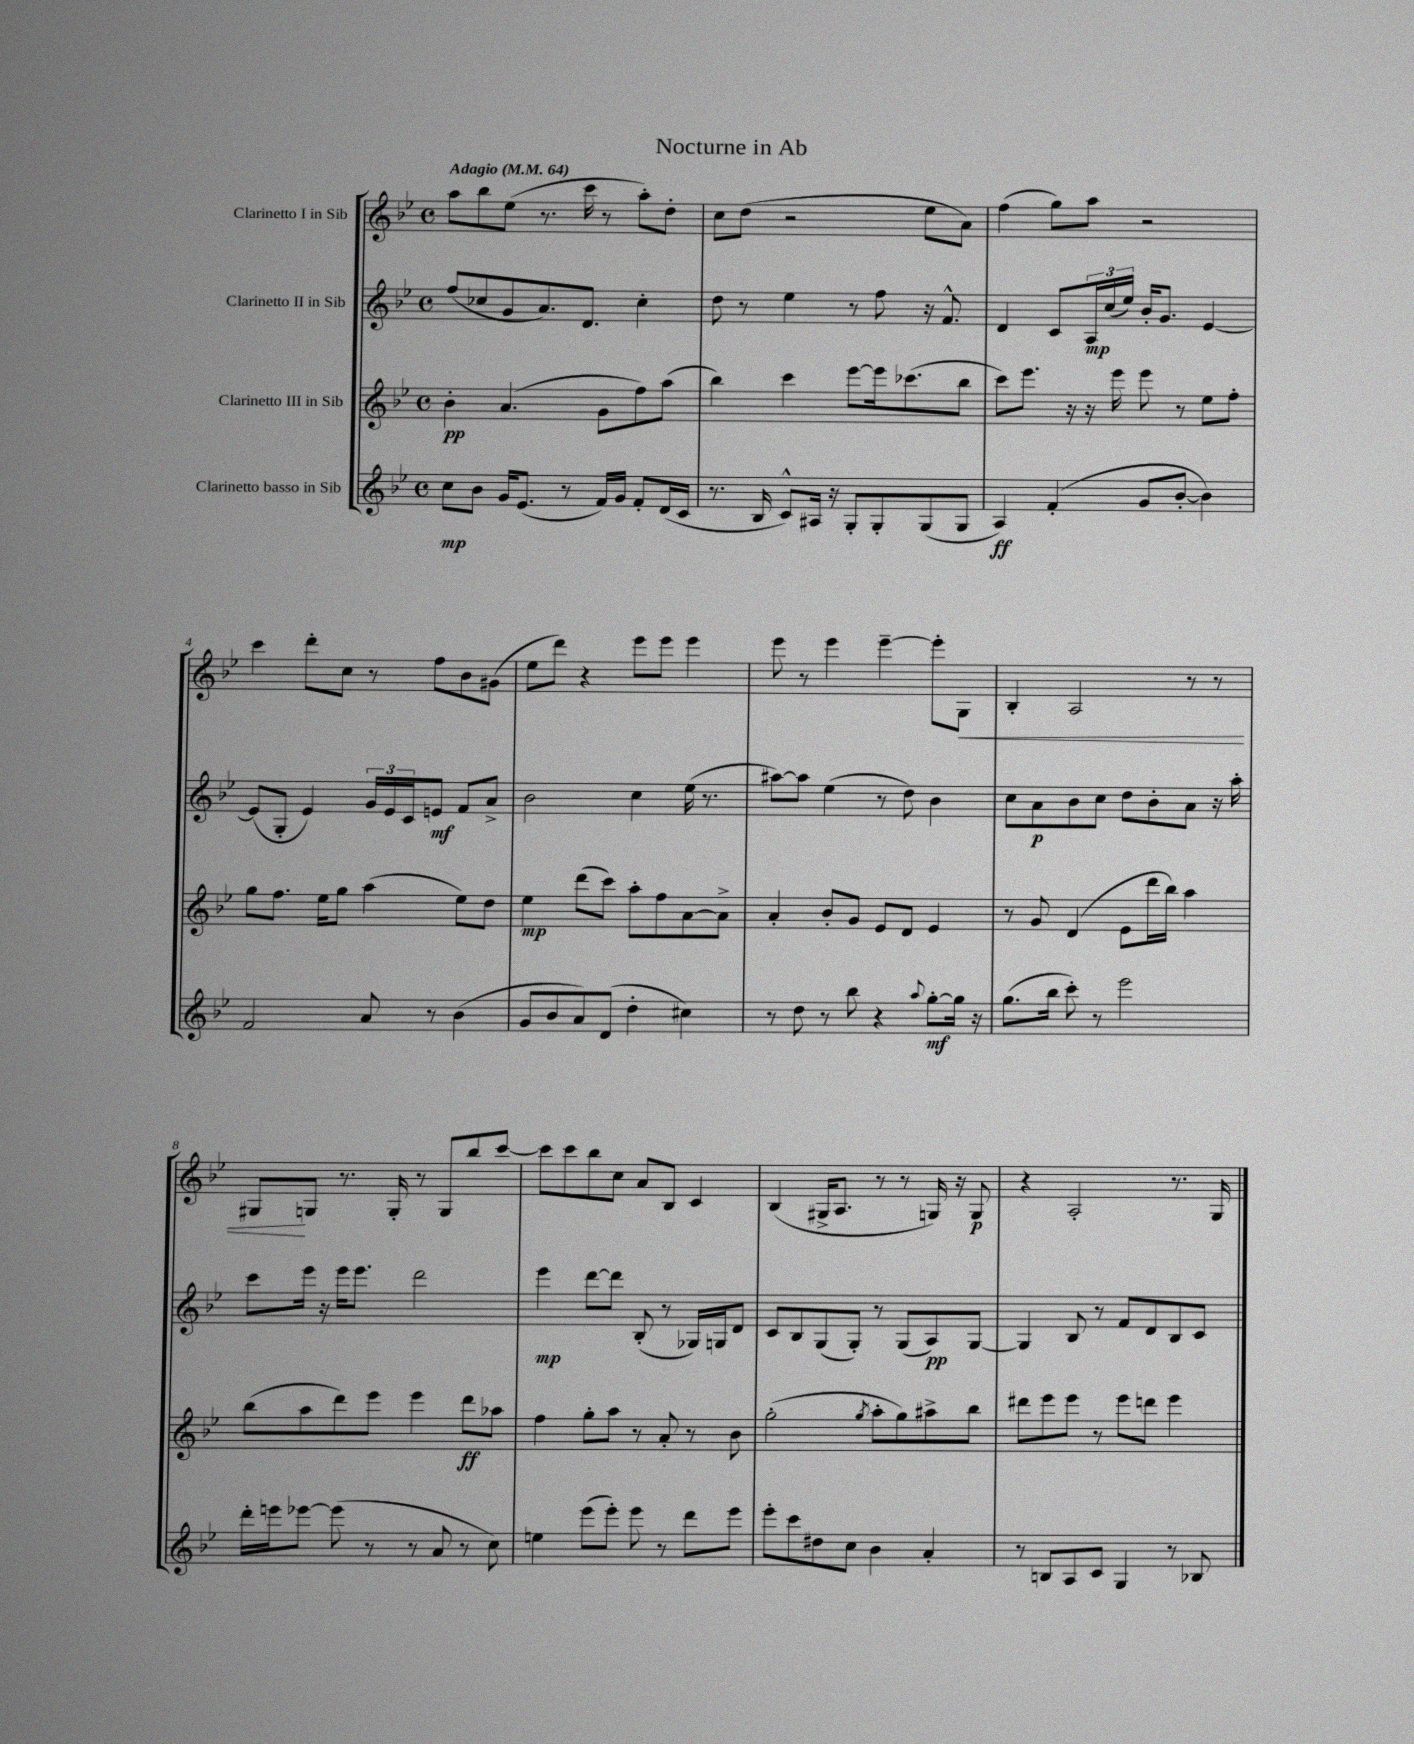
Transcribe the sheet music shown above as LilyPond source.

\header { title = "Nocturne in Ab" }
<<
\new StaffGroup <<
\new Staff = "s0" \with { instrumentName = "Clarinetto I in Sib" } {
    \clef treble \key bes \major \defaultTimeSignature \time 4/4 \tempo "Adagio" 4 = 64
    a''8 bes''8 ees''8( r8. c'''16 r8 a''8-.) d''8-. |
    c''8 d''8( r2 ees''8 a'8) |
    f''4( g''8) a''8 r2 |
    c'''4 d'''8-. c''8 r8 f''8 bes'8 gis'8( |
    ees''8 d'''8) r4 ees'''8 ees'''8 ees'''4 |
    ees'''8 r8 ees'''4 ees'''4~-- ees'''8-. g8\< |
    bes4-. a2 r8 r8 |
    gis8\! g8 r8. g16-. r8 g8 bes''8 c'''8~ |
    c'''8 c'''8 bes''8 c''8 a'8 bes8 c'4 |
    bes4( gis16-> a8. r8 r8 g16) r16 g8\p |
    r4 a2-. r8. g16 \bar "|." |
}
\new Staff = "s1" \with { instrumentName = "Clarinetto II in Sib" } {
    \clef treble \key bes \major \defaultTimeSignature \time 4/4
    f''8( ces''8 g'8 a'8.) d'8. ces''4-. |
    d''8 r8 ees''4 r8 f''8 r16 f'8.-^ |
    d'4 c'8 \tuplet 3/2 { a16\mp c''16( ees''16) } bes'16-. g'8. ees'4~ |
    ees'8( g8-. ees'4) \tuplet 3/2 { g'16 ees'16 c'16 } e'8\mf f'8 a'8-> |
    bes'2 c''4 ees''16( r8. |
    ais''8~) ais''8 ees''4( r8 d''8) bes'4 |
    c''8 a'8\p bes'8 c''8 d''8 bes'8-. a'8 r16 a''16-. |
    c'''8 ees'''16 r16 ees'''16 ees'''8. d'''2 |
    ees'''4\mp d'''8~ d'''8 bes8-.( r8 ges16) g16 d'8 |
    c'8 bes8 g8( g8-.) r8 g8( a8\pp) g8~ |
    g4 bes8 r8 f'8 d'8 bes8 c'8 \bar "|." |
}
\new Staff = "s2" \with { instrumentName = "Clarinetto III in Sib" } {
    \clef treble \key bes \major \defaultTimeSignature \time 4/4
    bes'4-.\pp a'4.( g'8 f''8) a''8( |
    bes''4) c'''4 ees'''8~ ees'''16 ces'''8.( bes''8 |
    c'''8) ees'''8. r16 r16 ees'''16 ees'''8 r8 ees''8 f''8-. |
    g''8 f''8. ees''16 g''8 a''4( ees''8) d''8 |
    ees''4\mp d'''8( c'''8) a''8-. f''8 a'8~ a'8-> |
    a'4-. bes'8-. g'8 ees'8 d'8 ees'4 |
    r8 g'8 d'4( ees'8 d'''16 bes''16) a''4 |
    bes''8( a''8 d'''8) ees'''8 ees'''4 d'''8\ff aes''8 |
    f''4 g''8-. a''8 r8 a'8-. r8 bes'8 |
    g''2-.( \acciaccatura { g''8 } a''8-. g''8) ais''8-> bes''8 |
    dis'''8 ees'''8 ees'''8 r8 ees'''8 d'''8 ees'''4 \bar "|." |
}
\new Staff = "s3" \with { instrumentName = "Clarinetto basso in Sib" } {
    \clef treble \key bes \major \defaultTimeSignature \time 4/4
    c''8\mp bes'8 g'16 ees'8.( r8 f'16) g'16 f'8-. d'16( c'16 |
    r8. bes16 c'8-^) ais16 r16 g8-. g8-. g8( g8 |
    a4\ff) f'4-.( g'8 bes'8~-. bes'4) |
    f'2 a'8 r8 bes'4( |
    g'8 bes'8 a'8) d'8( d''4-. cis''4) |
    r8 d''8 r8 bes''8 r4 \appoggiatura { a''8 } g''8~-.\mf g''16 r16 |
    g''8.( bes''16 c'''8-.) r8 ees'''2 |
    d'''16-. e'''16 ees'''8~ ees'''8( r8 r8 a'8 r8 c''8) |
    e''4 ees'''8( ees'''8-.) ees'''8 r8 d'''8 ees'''8 |
    ees'''8-. c'''8 dis''8 c''8 bes'4 a'4-. |
    r8 b8 a8 c'8 g4 r8 bes8 \bar "|." |
}
>>
>>
